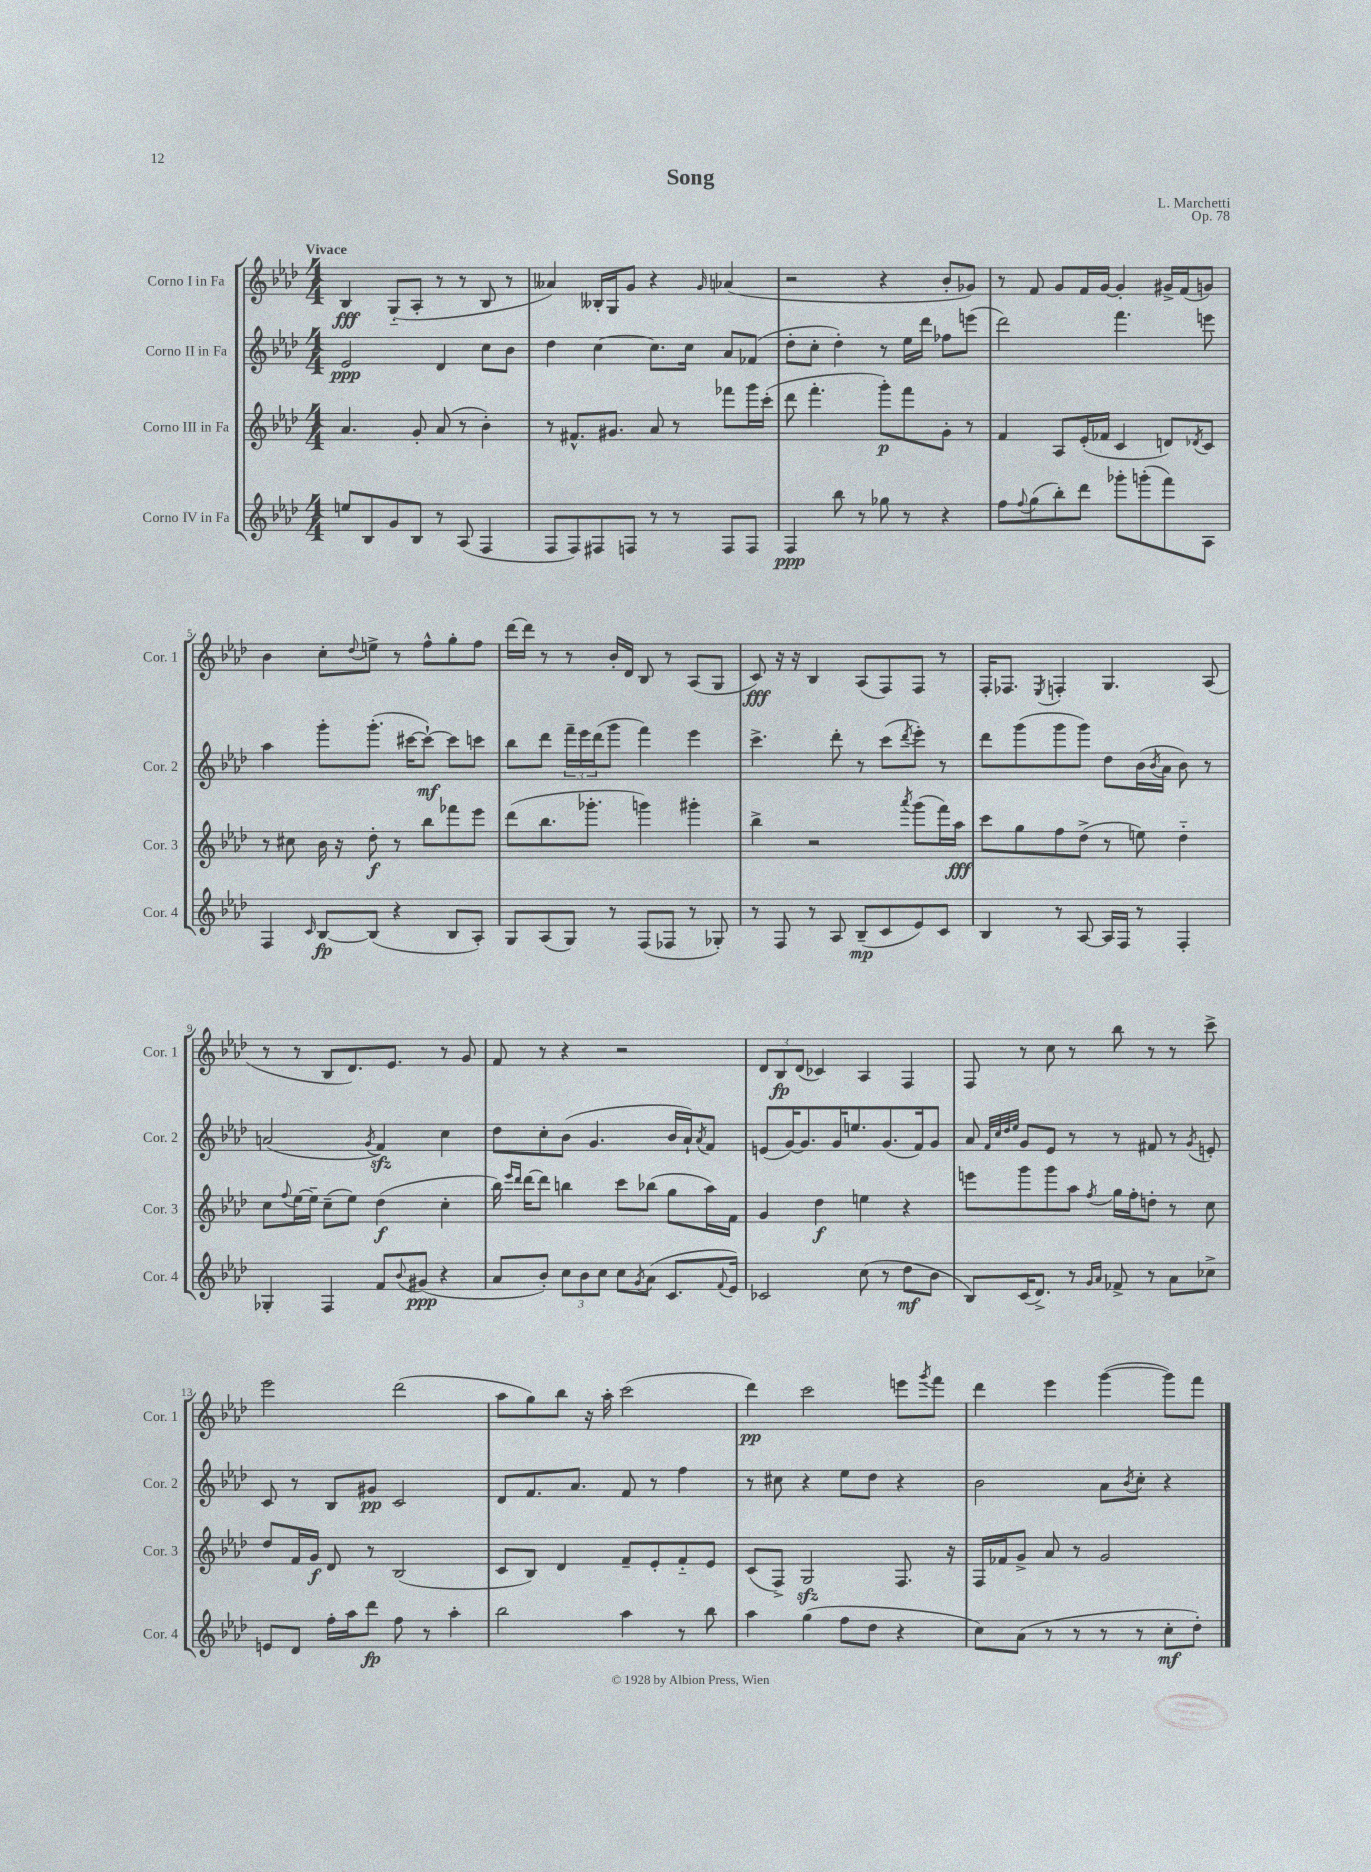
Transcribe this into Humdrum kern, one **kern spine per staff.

**kern	**dynam	**kern	**dynam	**kern	**dynam	**kern	**dynam
*part4	*part4	*part3	*part3	*part2	*part2	*part1	*part1
*staff4	*staff4	*staff3	*staff3	*staff2	*staff2	*staff1	*staff1
*I"Corno IV in Fa	*	*I"Corno III in Fa	*	*I"Corno II in Fa	*	*I"Corno I in Fa	*
*I'Cor. 4	*	*I'Cor. 3	*	*I'Cor. 2	*	*I'Cor. 1	*
*clefG2	*	*clefG2	*	*clefG2	*	*clefG2	*
*k[b-e-a-d-]	*	*k[b-e-a-d-]	*	*k[b-e-a-d-]	*	*k[b-e-a-d-]	*
*M4/4	*	*M4/4	*	*M4/4	*	*M4/4	*
=1	=1	=1	=1	=1	=1	=1	=1
!	!	!	!	!	!	!LO:TX:a:B:t=Vivace	!
8een/L	.	4.a-/	.	2e-/	ppp	4B-/	fff
8B-/	.	.	.	.	.	.	.
8g/	.	.	.	.	.	(8G/L	.
8B-/J	.	8g'/	.	.	.	8A-'/J	.
8r	.	(8a-/	.	4d-/	.	8r	.
(8A-/	.	8r	.	.	.	8r	.
4F/	.	4b-'\)	.	8cc\L	.	8B-/	.
.	.	.	.	8b-\J	.	8r	.
=2	=2	=2	=2	=2	=2	=2	=2
8F/L	.	8r	.	4dd-\	.	4a--X/)	.
8F/)	.	8.f#X^^/L	.	.	.	.	.
8F#X/	.	.	.	[4cc\	.	16B--X'/LL	.
.	.	8.g#X/J	.	.	.	16G/J	.
8Fn/J	.	.	.	.	.	8g/J	.
8r	.	8a-/	.	8.cc\L]	.	4r	.
8r	.	8r	.	.	.	.	.
.	.	.	.	16cc\Jk	.	.	.
.	.	.	.	.	.	16qqg/	.
8F/L	.	8fff-X\L	.	8a-/L	.	(4a-X/	.
8F/J	.	16ggg\L	.	(8f-X/J	.	.	.
.	.	(16ccc'\JJ	.	.	.	.	.
=3	=3	=3	=3	=3	=3	=3	=3
4F/	ppp	8ddd-\	.	8dd-'\L	.	2r	.
.	.	4.fff'\	.	8cc'\J	.	.	.
8bb-\	.	.	.	4dd-'\)	.	.	.
8r	.	.	.	.	.	.	.
8gg-X\	.	8ggg'\L)	p	8r	.	4r	.
8r	.	8fff\	.	16ee-\LL	.	.	.
.	.	.	.	16ddd-\JJ	.	.	.
4r	.	8g'\J	.	8ff-X\L	.	8b-'/L	.
.	.	8r	.	(8eeen\J	.	8g-X/J)	.
=4	=4	=4	=4	=4	=4	=4	=4
8ff\L	.	4f/	.	2ddd-\)	.	8r	.
8qqff/	.	.	.	.	.	.	.
(8gg\	.	.	.	.	.	8f/	.
8bb-'\)	.	8A-/L	.	.	.	8g/L	.
8ddd-\J	.	(16e-'/L	.	.	.	16f/L	.
.	.	16f-X/JJ	.	.	.	[16g/JJ	.
8ggg-X'\L	.	4c/	.	4.fff\	.	4g'/]	.
(8gggn'\	.	.	.	.	.	.	.
8fff\)	.	8dn/L)	.	.	.	16g#X^/LL	.
.	.	.	.	.	.	(16f/J	.
.	.	8qd-X/	.	.	.	.	.
8A-\J	.	8c/J	.	8eeen\	.	8gn/J)	.
!!LO:LB:g=z
=5	=5	=5	=5	=5	=5	=5	=5
4F/	.	8r	.	4aa-\	.	4b-\	.
.	.	8cc#X\	.	.	.	.	.
16qqc/	.	.	.	.	.	.	.
[8B-/L	fp	16b-\	.	8ggg'\L	.	8cc'\L	.
.	.	16r	.	.	.	.	.
.	.	.	.	.	.	8qqdd-/	.
(8B-/J]	.	8dd-'\	f	(8.ggg'\J	.	8een^\J	.
4r	.	8r	.	.	.	8r	.
.	.	.	.	[16ccc#X\KL	.	.	.
.	.	8bb-\L	.	8ccc#`\J_)	mf	8ff^^\L	.
8B-/L	.	8fff-X\	.	8ccc#\L]	.	8gg'\	.
8A-'/J)	.	8eee-\J	.	8cccn\J	.	8ff\J	.
=6	=6	=6	=6	=6	=6	=6	=6
8G/L	.	(8ddd-\L	.	8bb-\L	.	[16ddd-\LL	.
.	.	.	.	.	.	16ddd-\JJ]	.
(8A-/	.	8.bb-\	.	8ddd-\J	.	8r	.
8G/J)	.	.	.	24fff~\LL	.	8r	.
.	.	.	.	24eee-\	.	.	.
.	.	8.ggg-X'\J	.	.	.	.	.
.	.	.	.	(24ddd-\J	.	.	.
8r	.	.	.	8ggg\J	.	16b-'/LL	.
.	.	.	.	.	.	16d-/JJ	.
(8F/L	.	4gggn\)	.	4fff\)	.	8B-/	.
8F-X/J	.	.	.	.	.	8r	.
8r	.	4ggg#X'\	.	4eee-\	.	(8A-/L	.
8G-X'/)	.	.	.	.	.	8G/J	.
=7	=7	=7	=7	=7	=7	=7	=7
8r	.	4bb-^\	.	4.ccc^\	.	8c/)	fff
8F/	.	.	.	.	.	16r	.
.	.	.	.	.	.	16r	.
8r	.	2r	.	.	.	4B-/	.
8A-/	.	.	.	8ddd-'\	.	.	.
(8B-~/L	mp	.	.	8r	.	(8A-/L	.
8c/	.	.	.	(8ccc\L	.	8F/)	.
.	.	8qaaa-/	.	8qddd-/	.	.	.
8e-/)	.	(8ggg\L	.	8eee-'\J)	.	8F/J	.
8c/J	.	16fff\L)	.	8r	.	8r	.
.	.	16aa-\JJ	fff	.	.	.	.
=8	=8	=8	=8	=8	=8	=8	=8
4B-/	.	8ccc\L	.	8ddd-\L	.	16F'/KL	.
.	.	.	.	.	.	8.F-X/J	.
.	.	8gg\	.	(8ggg\	.	.	.
.	.	.	.	.	.	8qE-/	.
8r	.	8ff\	.	8ggg\	.	4Fn'/	.
[8A-/	.	(8dd-^\J	.	8ggg\J)	.	.	.
16A-/LL]	.	8r	.	8dd-\L	.	4.G/	.
16F/JJ	.	.	.	.	.	.	.
8r	.	8een\)	.	(16b-\L	.	.	.
.	.	.	.	8qb-/	.	.	.
.	.	.	.	16a-\JJ	.	.	.
4F'/	.	4dd-\	.	8b-\)	.	.	.
.	.	.	.	8r	.	(8A-/	.
!!LO:LB:g=z
=9	=9	=9	=9	=9	=9	=9	=9
4G-X'/	.	8cc\L	.	(2an/	.	8r	.
.	.	8qqff/	.	.	.	.	.
.	.	[16ee-\L	.	.	.	8r	.
.	.	16ee-~\JJ]	.	.	.	.	.
4F/	.	(8cc~\L	.	.	.	8B-/L	.
.	.	8ee-\J)	.	.	.	8.d-/)	.
.	.	.	.	8qg/	.	.	.
8f/L	.	(4dd-\	f	4fzz/)	.	.	.
.	.	.	.	.	.	8.e-/J	.
8qqb-/	.	.	.	.	.	.	.
(8g#X/J	ppp	.	.	.	.	.	.
4r	.	4cc'\	.	4cc\	.	8r	.
.	.	.	.	.	.	8g/	.
=10	=10	=10	=10	=10	=10	=10	=10
8a-/L	.	16bb-\)	.	8dd-\L	.	8f/	.
.	.	16qqeee-/LL	.	.	.	.	.
.	.	16qqddd-/JJ	.	.	.	.	.
.	.	[16ddd-\KL	.	.	.	.	.
8b-'/J)	.	8ddd-\J]	.	8cc'\	.	8r	.
12cc\L	.	4bbn\	.	(8b-\J	.	4r	.
12b-\	.	.	.	.	.	.	.
.	.	.	.	4.g/	.	.	.
12cc\J	.	.	.	.	.	.	.
8cc\L	.	8ccc\L	.	.	.	2r	.
8qg/	.	.	.	.	.	.	.
(8a-\J	.	(8bb-X\J	.	.	.	.	.
8.c/L	.	8gg\L	.	16b-/LL	.	.	.
.	.	.	.	16a-`/J)	.	.	.
.	.	.	.	8qa-/	.	.	.
.	.	16aa-\L)	.	8f/J	.	.	.
8qqf/	.	.	.	.	.	.	.
16e-/Jk)	.	16f\JJ	.	.	.	.	.
=11	=11	=11	=11	=11	=11	=11	=11
2c-X/	.	4g/	.	(8en/L	.	12d-/L	.
.	.	.	.	.	.	12B-/	fp
.	.	.	.	[16g/K)	.	.	.
.	.	.	.	.	.	(12d-/J	.
.	.	.	.	8.g/]	.	.	.
.	.	4dd-\	f	.	.	4c-X/)	.
.	.	.	.	16g/K	.	.	.
.	.	.	.	8.een/	.	.	.
(8cc\	.	4een\	.	.	.	4A-/	.
8r	.	.	.	(8.g/	.	.	.
8dd-\L	mf	4r	.	.	.	4F/	.
.	.	.	.	16f/k)	.	.	.
8b-\J	.	.	.	8g/J	.	.	.
=12	=12	=12	=12	=12	=12	=12	=12
8B-/L)	.	8eeen\L	.	8a-/	.	8F/	.
.	.	.	.	32qqf/LLL	.	.	.
.	.	.	.	32qqcc/	.	.	.
.	.	.	.	32qqdd-/	.	.	.
.	.	.	.	32qqee-/JJJ	.	.	.
(16c/K	.	8ggg\	.	8g/L	.	8r	.
8.d-^/J)	.	.	.	.	.	.	.
.	.	8ggg\	.	8e-/J	.	8cc\	.
8r	.	8aa-\J	.	8r	.	8r	.
16qqg/LL	.	.	.	.	.	.	.
16qqa-/JJ	.	8qff/	.	.	.	.	.
8f-X^/	.	16gg\LL	.	8r	.	8bb-\	.
.	.	16ff'\J	.	.	.	.	.
8r	.	8ddn'\J	.	8f#X/	.	8r	.
8a-\L	.	8r	.	8r	.	8r	.
.	.	.	.	8qg/	.	.	.
8cc-X^\J	.	8cc\	.	8en'/	.	8ccc^\	.
!!LO:LB:g=z
=13	=13	=13	=13	=13	=13	=13	=13
8en/L	.	8dd-/L	.	8c/	.	2eee-\	.
8d-/J	.	16f/L	.	8r	.	.	.
.	.	16g/JJ	f	.	.	.	.
16ff'\LL	.	8d-/	.	8B-/L	.	.	.
16aa-\J	.	.	.	.	.	.	.
8ddd-\J	fp	8r	.	8g#X/J	pp	.	.
8ff\	.	(2B-/	.	2c/	.	(2ddd-\	.
8r	.	.	.	.	.	.	.
4aa-'\	.	.	.	.	.	.	.
=14	=14	=14	=14	=14	=14	=14	=14
2bb-\	.	8c/L	.	8d-/L	.	8aa-\L	.
.	.	8B-/J)	.	8.f/	.	8gg\)	.
.	.	4d-/	.	.	.	8bb-\J	.
.	.	.	.	8.a-/J	.	.	.
.	.	.	.	.	.	16r	.
.	.	.	.	.	.	16aa-'\	.
4aa-\	.	8f~/L	.	8f/	.	(2ccc\	.
.	.	8e-'/	.	8r	.	.	.
8r	.	8f/	.	4ff\	.	.	.
8bb-\	.	8e-/J	.	.	.	.	.
=15	=15	=15	=15	=15	=15	=15	=15
4aa-\	.	(8c/L	.	8r	.	4ddd-\)	pp
.	.	8F^/J)	.	8cc#X\	.	.	.
(4gg\	.	2Gzz/	.	4r	.	2ccc\	.
8ff\L	.	.	.	8ee-\L	.	.	.
8dd-\J	.	.	.	8dd-\J	.	.	.
4r	.	8.F/	.	4r	.	8eeen\L	.
.	.	.	.	.	.	8qggg/	.
.	.	.	.	.	.	8fff\J	.
.	.	16r	.	.	.	.	.
=16	=16	=16	=16	=16	=16	=16	=16
8cc\L)	.	16F/LL	.	2b-\	.	4ddd-\	.
.	.	16f-X/J	.	.	.	.	.
(8a-\J	.	8g^/J	.	.	.	.	.
8r	.	8a-/	.	.	.	4eee-\	.
8r	.	8r	.	.	.	.	.
8r	.	2g/	.	8a-\L	.	([4ggg\	.
.	.	.	.	8qb-/	.	.	.
8r	.	.	.	8cc'\J	.	.	.
8cc'\L	mf	.	.	4r	.	8ggg\L])	.
8dd-'\J)	.	.	.	.	.	8fff\J	.
==	==	==	==	==	==	==	==
*-	*-	*-	*-	*-	*-	*-	*-
